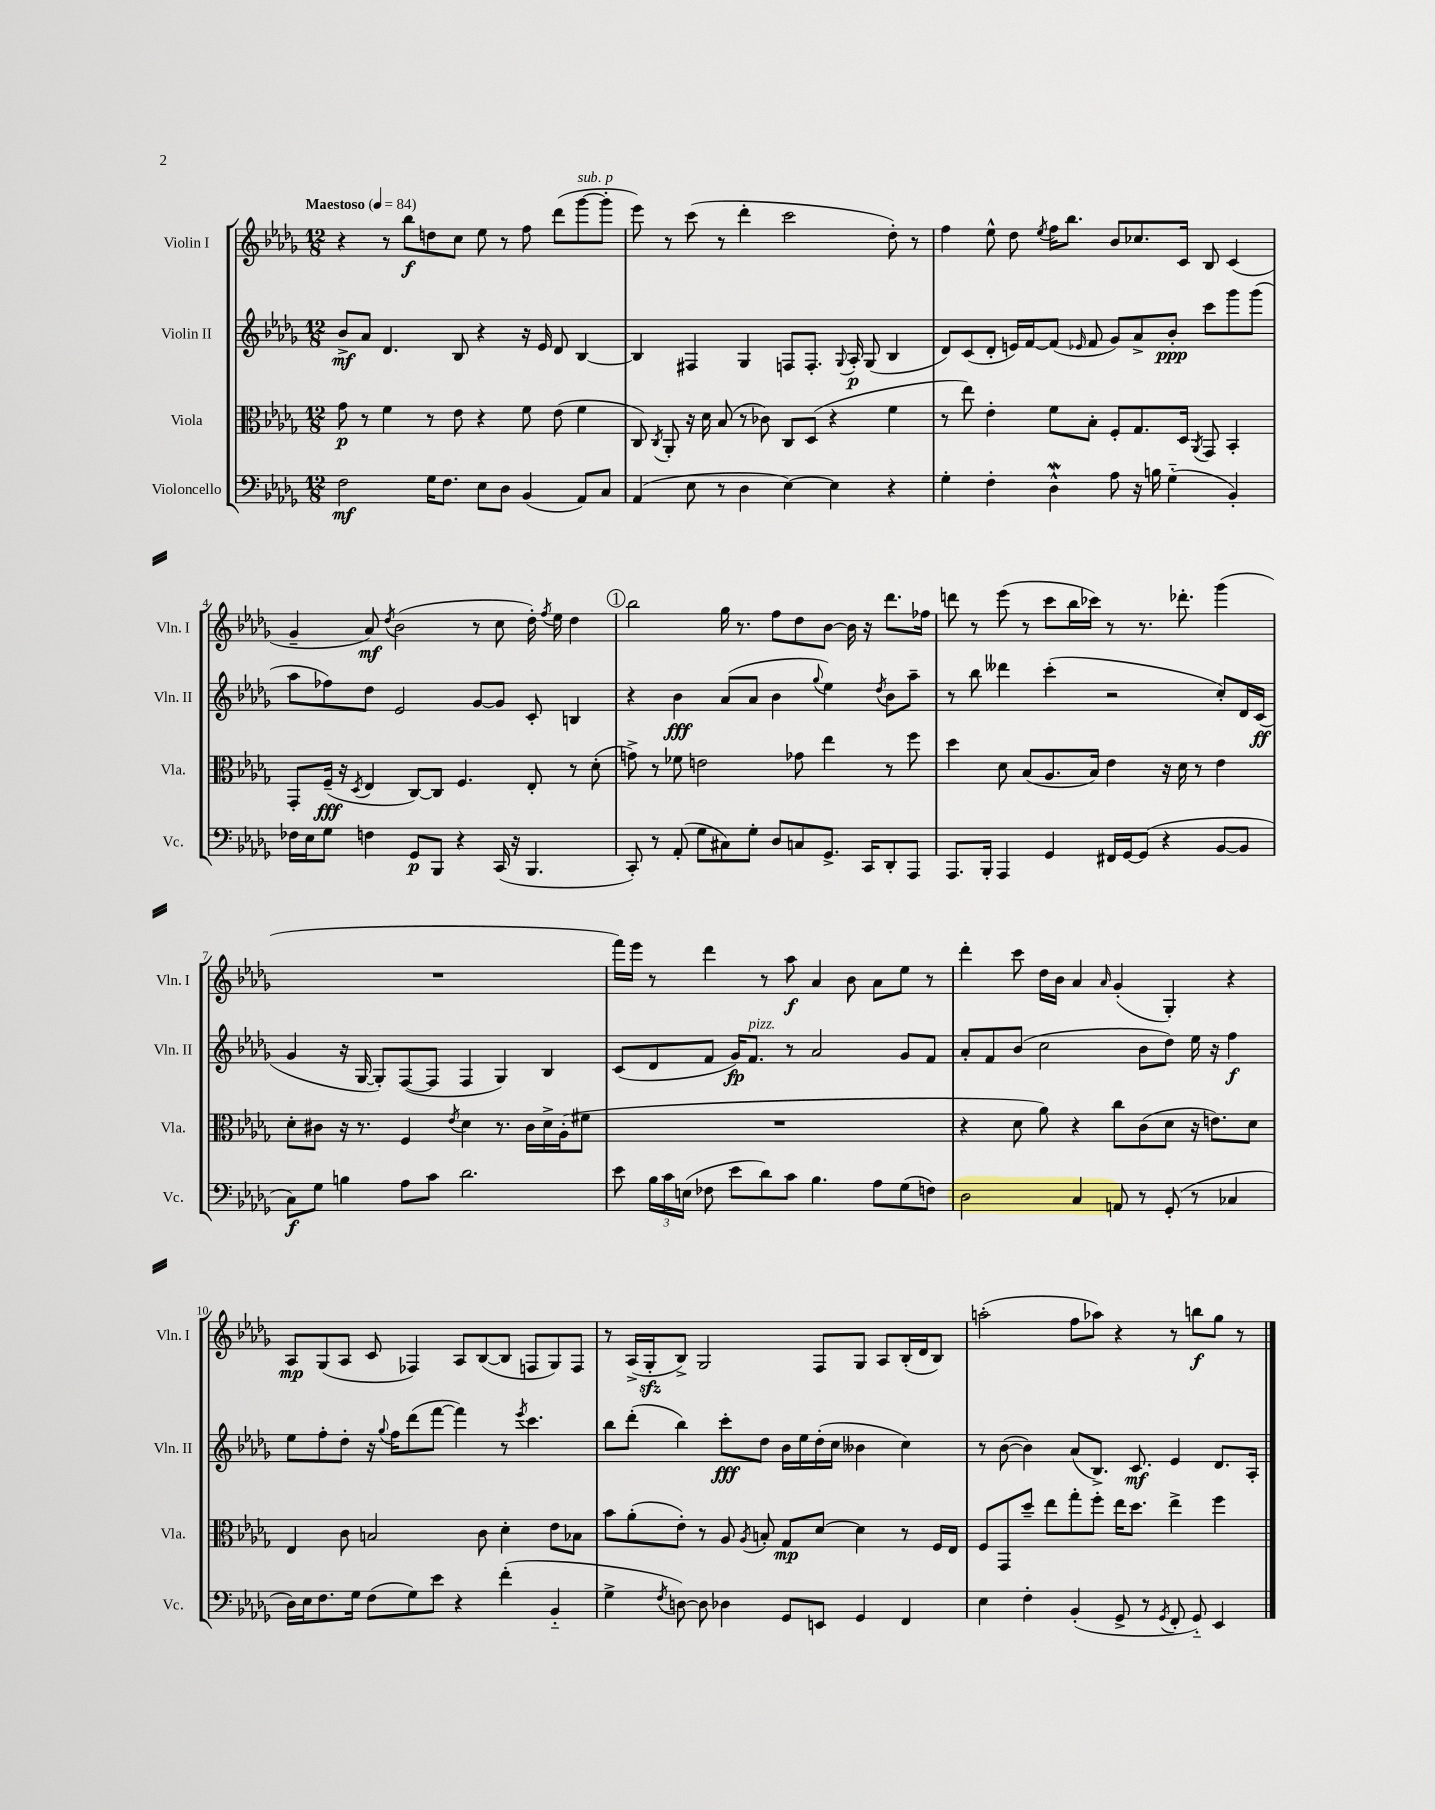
<<
\new StaffGroup <<
\new Staff = "s0" \with { instrumentName = "Violin I" shortInstrumentName = "Vln. I" } {
    \clef treble \key des \major \numericTimeSignature \time 12/8 \tempo "Maestoso" 4 = 84
    \autoBeamOff r4 r8 bes''8[\f d''8 c''8] ees''8 r8 f''8 des'''8[( ges'''8~^\markup { \italic "sub. p" } ges'''8]-. |
    ees'''8) r8 c'''8( r8 des'''4-. c'''2 des''8-.) r8 |
    f''4 ees''8-^ des''8 \acciaccatura { ees''8 } f''16[ bes''8.] bes'8[ ces''8. c'16] bes8 c'4( |
    ges'4-- aes'8\mf) \acciaccatura { des''8 } bes'2( r8 c''8 des''16-.) \acciaccatura { f''8 } ees''16 des''4 |
    \mark \markup { \circle "1" } bes''2 ges''16 r8. f''8[ des''8 bes'8]~ bes'16 r16 des'''8.[ fes''16] |
    d'''8 r8 ees'''8( r8 c'''8[ bes''16 ces'''16]) r8 r8. des'''8.-. ges'''4( |
    R1. |
    f'''16[) ees'''16] r8 des'''4 r8 aes''8\f aes'4 bes'8 aes'8[ ees''8] r8 |
    des'''4-. c'''8 des''16[ bes'16] aes'4 \grace { aes'16 } ges'4-.( ges4-.) r4 |
    aes8[\mp ges8( aes8] c'8 fes4) aes8[ bes8~( bes8] f8[ ges8) f8] |
    r8 aes16[->( ges16-.\sfz bes8]->) ges2 f8[ ges8] aes8[ bes16-.( des'16 bes8]) |
    a''2-.( f''8[ aes''8]) r4 r8 b''8[\f ges''8] r8 \bar "|." |
}
\new Staff = "s1" \with { instrumentName = "Violin II" shortInstrumentName = "Vln. II" } {
    \clef treble \key des \major \numericTimeSignature \time 12/8
    \autoBeamOff bes'8[->\mf aes'8] des'4. bes8 r4 r16 ees'16 des'8 bes4~ |
    bes4 fis4 ges4 f8[ f8.]-. \appoggiatura { ges8 } aes16-.\p ges8( bes4 |
    des'8[) c'8( des'8]-. e'16[) f'16~ f'8]( \grace { ees'16 } f'8 ges'8[) aes'8-> bes'8]-.\ppp c'''8[ ges'''8 ges'''8]( |
    aes''8[ fes''8) des''8] ees'2 ges'8[~ ges'8] c'8-. b4 |
    \mark \markup { \circle "1" } r4 bes'4\fff aes'8[( aes'8] bes'4 \appoggiatura { ges''8 } ees''4) \acciaccatura { des''8 } bes'8[ aes''8]-- |
    r8 bes''8 deses'''4 c'''4-.( r2 c''8[-.) des'16 c'16]\ff( |
    ges'4 r16 ges16~ ges8[-.) f8~( f8] f4 ges4) bes4 |
    c'8[( des'8 f'8] ges'16[\fp) f'8.]^\markup { \italic "pizz." } r8 aes'2 ges'8[ f'8] |
    aes'8[-. f'8 bes'8]( c''2 bes'8[ des''8]) ees''16 r16 f''4\f |
    ees''8[ f''8-. des''8]-. r16 \appoggiatura { ges''8 } f''16[ des'''8( f'''8]~ f'''4) r8 \acciaccatura { ees'''8 } c'''4. |
    bes''8[ des'''8]-.( bes''4) c'''8[-.\fff des''8] bes'16[ ees''16 des''16-.( c''16] beses'4 c''4) |
    r8 bes'8~( bes'4) aes'8[( bes8.]->) c'8.\mf ees'4 des'8.[ aes16]-. \bar "|." |
}
\new Staff = "s2" \with { instrumentName = "Viola" shortInstrumentName = "Vla." } {
    \clef alto \key des \major \numericTimeSignature \time 12/8
    \autoBeamOff ges'8\p r8 f'4 r8 ees'8 r4 f'8 ees'8( f'4 |
    c8) \acciaccatura { c8 } aes,8-. r16 des'16 bes8( r8 ces'8) c8[ des8]( r4 f'4 |
    r8 ees''8) ees'4-. f'8[ bes8]-. f8[-. ges8. des16] \acciaccatura { aes,8 } ges,8 bes,4-. |
    ges,8[-. f16]--\fff( r16 \acciaccatura { des8 } ees4 c8[~) c8] f4. ees8-. r8 des'8-.( |
    \mark \markup { \circle "1" } g'8->) r8 fes'8 e'2 ges'8 ees''4 r8 f''8 |
    des''4 des'8 bes8[( aes8. bes16]) ees'4 r16 des'16 r8 ees'4 |
    des'8[-. cis'8] r16 r8. f4 \acciaccatura { ees'8 } des'4 r8. cis'16[ des'16-> aes16-.( fis'8] |
    R1. |
    r4 des'8 aes'8) r4 c''8[ c'8( des'8] r16 e'8.[) des'8] |
    ees4 c'8 b2 c'8 des'4-. ees'8[ bes8] |
    bes'8[ aes'8-.( ees'8]-.) r8 aes8 \acciaccatura { aes8 } b8-. ges8[\mp des'8]~ des'4 r8 f16[ ees16] |
    f8[ ges,8 des''8]-- ees''8[ ges''8-. f''8]-. ees''16[ des''8.] ees''4-> f''4 \bar "|." |
}
\new Staff = "s3" \with { instrumentName = "Violoncello" shortInstrumentName = "Vc." } {
    \clef bass \key des \major \numericTimeSignature \time 12/8
    \autoBeamOff f2\mf ges16[ f8.] ees8[ des8] bes,4( aes,8[) c8] |
    aes,4( ees8 r8 des4 ees4~) ees4 r4 |
    ges4-. f4-. des4-^\mordent aes8 r16 b16 ges4-_( bes,4-.) |
    fes16[ ees16 ges8] f4 ges,8[\p bes,,8] r4 c,16( r16 bes,,4. |
    \mark \markup { \circle "1" } c,8-.) r8 aes,8-.( ges8[ cis8) ges8]-. des8[ c8 ges,8.]-> c,16[ des,8-. aes,,8] |
    aes,,8.[ bes,,16]-. aes,,4 ges,4 fis,16[ ges,16~ ges,8]( r4 bes,8[~ bes,8] |
    c8[\f) ges8] b4 aes8[ c'8] des'2. |
    ees'8 \tuplet 3/2 { bes16[ c'16 e16]( } fes8 ees'8[ des'8) c'8] bes4. aes8[ ges8( f8]) |
    des2 c4 a,8 r8 ges,8-.( r8 ces4 |
    des16[) ees16 f8. ges16] f8[( ges8) ees'8] r4 f'4-.( bes,4-_ |
    ges4-> \acciaccatura { f8 } d8~) d8 des4 ges,8[ e,8] ges,4 f,4 |
    ees4 f4-. bes,4-.( ges,8-> r8 \acciaccatura { ges,8 } f,8-. ges,8-_) ees,4 \bar "|." |
}
>>
>>
